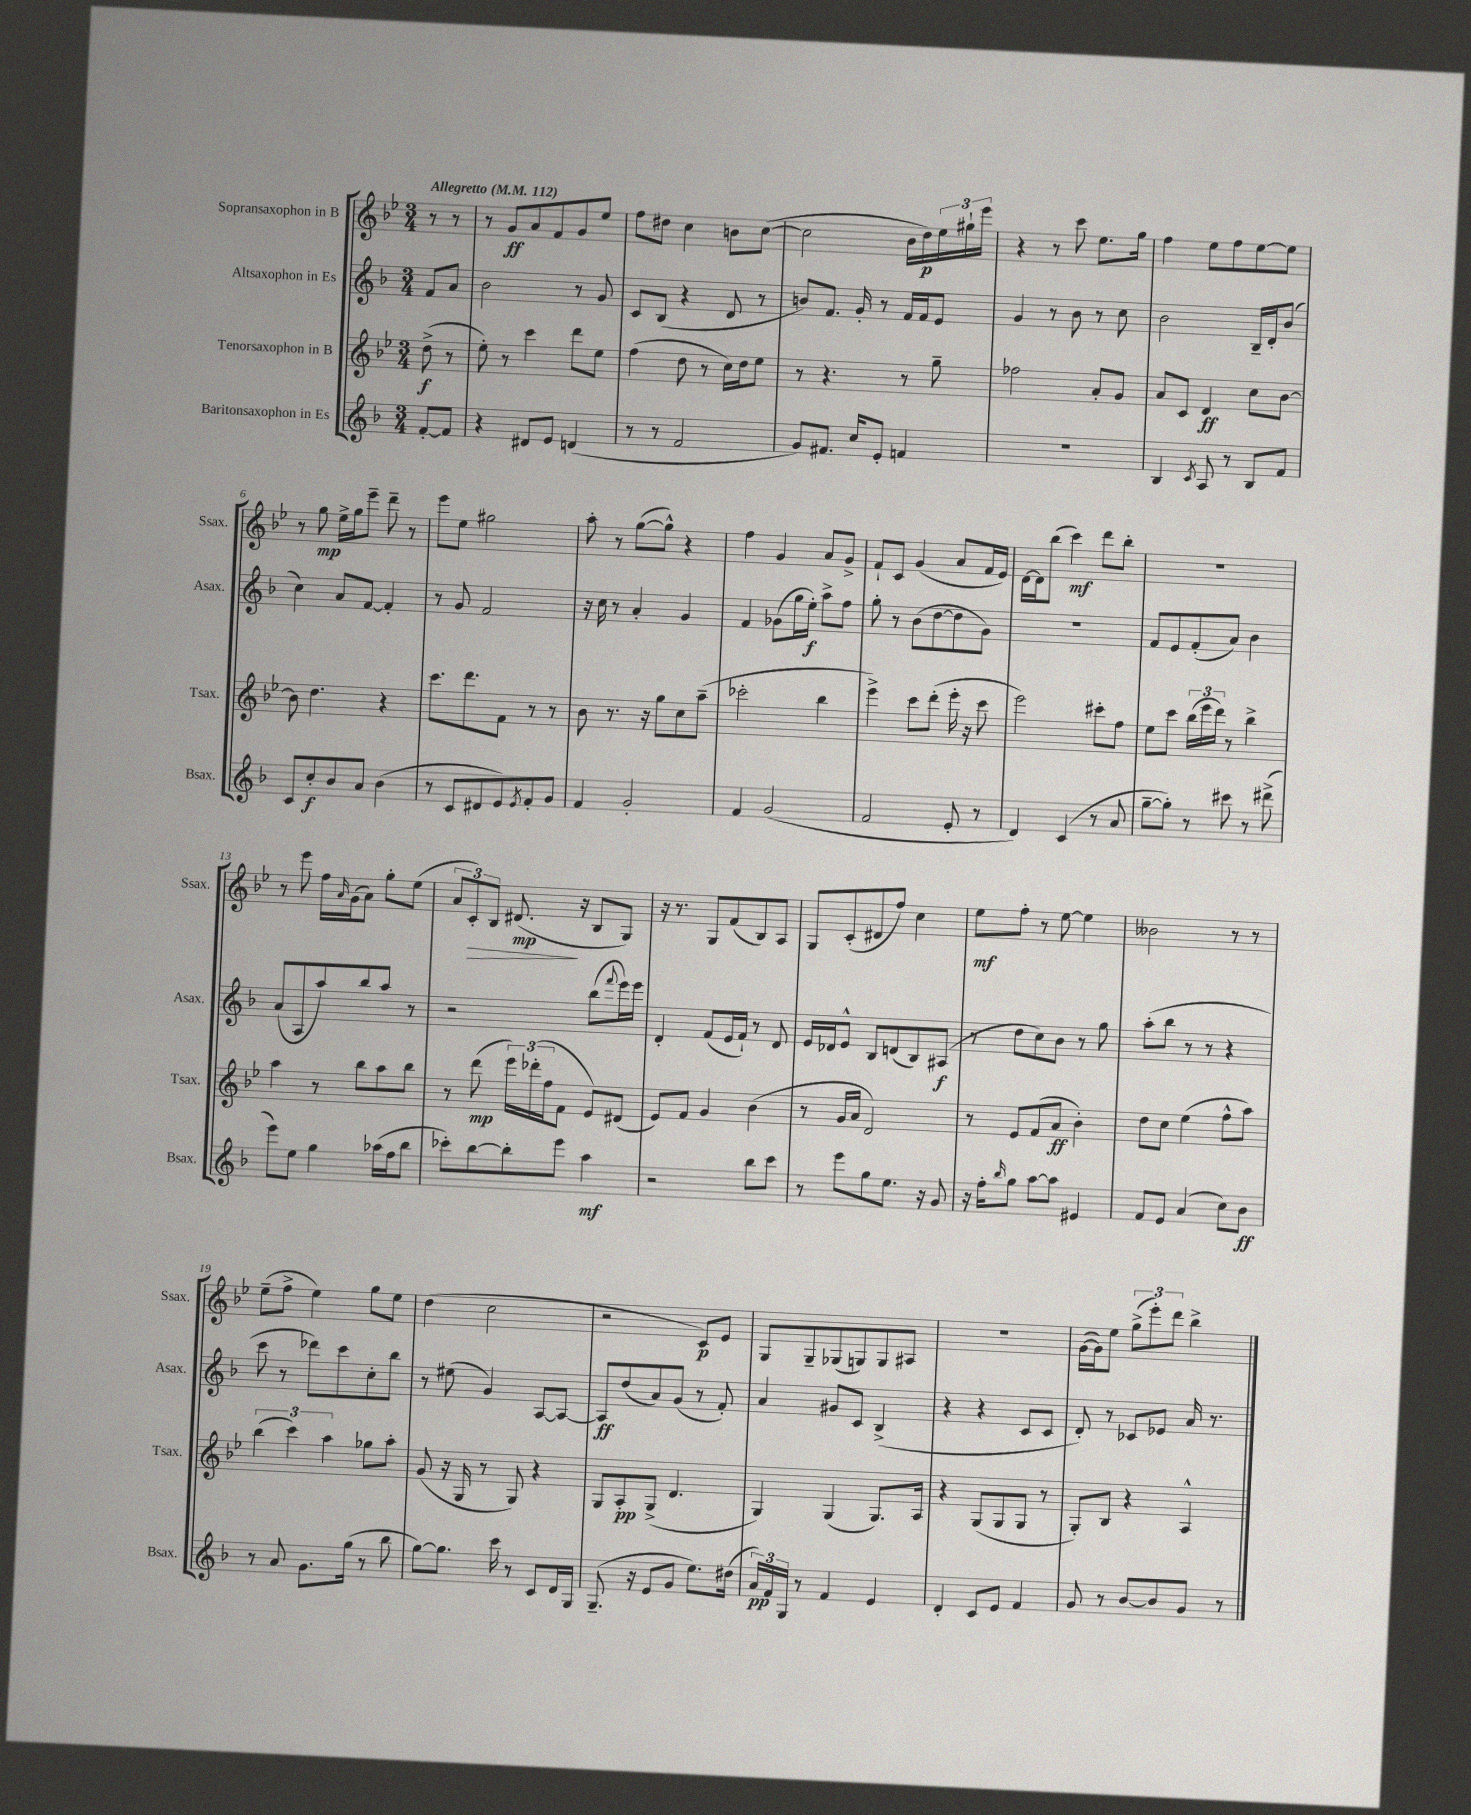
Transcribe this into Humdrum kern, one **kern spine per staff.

**kern	**kern	**kern	**kern
*staff4	*staff3	*staff2	*staff1
*clefG2	*clefG2	*clefG2	*clefG2
*k[b-]	*k[b-e-]	*k[b-]	*k[b-e-]
*M3/4	*M3/4	*M3/4	*M3/4
*MM112	*MM112	*MM112	*MM112
[8f'	(8dd^	8f	8r
8f]	8r	8a	8r
=	=	=	=
4r	8ee-')	2b-	8r
.	8r	.	8g
8d#	4ccc	.	8a
8e	.	.	8f
(4d	8ddd	8r	8g
.	8ee-	8g	8ee-
=	=	=	=
8r	(4ff	8c	8ff
8r	.	(8B-	8dd#
2f	8dd	4r	4cc
.	8r	.	.
.	16cc)	8d	8b
.	16dd	.	.
.	8ee-	8r	([8cc
=	=	=	=
8g)	8r	8b)	2cc]
8.f#	4.r	8.f	.
16cc	.	16g'	.
8e'	.	8r	.
4f	8r	16f	16b-
.	.	16f	16dd)
.	8gg~	8e	24ee-
.	.	.	24gg#`
.	.	.	24eee-
=	=	=	=
2.r	2ff-	4g	4r
.	.	8r	8r
.	.	8b-	8ccc
.	8a'	8r	8.ee-
.	8g	8cc	.
.	.	.	16gg
=	=	=	=
4B-	8a	2b-	4ff
.	8c	.	.
8qc	.	.	.
8A	4d	.	8ee-
8r	.	.	8ff
8B-	8cc	16B-~	[8ee-
.	.	16d'	.
8f	[8b-	(8b-	8ee-]
=	=	=	=
8c	8b-]	4cc)	8r
8cc'	4.dd	.	8gg
8b-	.	8a	16ee-^
.	.	.	16gg
8a	.	[8f	8eee-~
(4b-	4r	4f']	8ddd~
.	.	.	8r
=	=	=	=
8r	8.ccc	8r	8eee-
8c	.	8g	8ee-
.	8.ddd	.	.
8d#	.	2f	2gg#
8e)	8f	.	.
8qe	.	.	.
8f'	8r	.	.
8g	8r	.	.
=	=	=	=
4f	8b-	16r	8aa'
.	.	16cc	.
.	8.r	8r	8r
2g'	.	4a'	([8gg
.	16r	.	.
.	8gg	.	8gg^^])
.	8cc	4g	4r
.	(8aa~	.	.
=	=	=	=
4f	2ccc-'	4f	4ff
(2g	.	(8g-	4g
.	.	16gg	.
.	.	16ee')	.
.	4bb-	8aa^	8a
.	.	8ff	8g^
=	=	=	=
2f	4eee-^)	8gg'	8f`
.	.	8r	8c
.	8ccc	(8b-	(4g
.	(8ddd'	[8dd	.
8e'	16eee-'	8dd]	8a
.	16r	.	.
8r	8ccc	8g)	16f
.	.	.	16e-)
=	=	=	=
4d)	2eee-)	2.r	[16d
.	.	.	16d]
.	.	.	(8bb-
(4c	.	.	4ccc)
8r	8ccc#'	.	8ddd
8a	8ff	.	8bb-'
=	=	=	=
[8gg~	8ee-	8f	2.r
8gg'])	8ccc	8e	.
8r	(24bb-	(8f'	.
.	24eee-	.	.
.	24ddd)	.	.
8ccc#	8r	8a)	.
8r	4bb-^	4b-	.
(8ddd#^	.	.	.
=	=	=	=
8eee)	4aa	(8a	8r
8ee	.	8A	8eee-
4gg	8r	8aa)	16ff
.	.	.	16qqa
.	.	.	(16g
.	8bb-	8bb-	8a)
(16aa-	8aa	8aa	8gg'
16ff	.	.	.
8bb-	8bb-	8r	(8ee-
=	=	=	=
8ccc-')	8r	2r	12a
.	.	.	12c')
[8bb-	(8ddd	.	.
.	.	.	12B-
8bb-']	24eee-)	.	(8.d#
.	(24ddd-'	.	.
.	24ff	.	.
8eee	8f	.	.
.	.	.	16r
4aa	8e-)	(8bb-	8B-
.	.	8qqfff	.
.	(8d#	16eee)	8G)
.	.	16eee	.
=	=	=	=
2r	8e-)	4d'	16r
.	.	.	8.r
.	8f	.	.
.	4g	(8f	8G
.	.	16e	(8f
.	.	16f`)	.
8bb-	(4b-	8r	8B-)
8ccc	.	8d	8A
=	=	=	=
8r	8r	16e	8G
.	.	16d-	.
8eee	16g	8e^^	(8c'
.	16a	.	.
8gg	2d)	8B-	8d#
8.ee	.	(8d	8ff)
.	.	8B-)	4cc
16r	.	.	.
8g	.	(8A#	.
=	=	=	=
16r	8r	8r	8ee-
16ff'	.	.	.
16qqbb-	.	.	.
8gg	8e-	8dd	8ff'
[8aa	(8f	8cc)	8r
8aa]	8a	8b-	[8ee-
4e#	4b-')	8r	4ee-]
.	.	8gg	.
=	=	=	=
8f	8dd	(8aa'	2b--
8e	8cc	8bb-	.
(4a	(4ee-	8r	.
.	.	8r	.
8cc)	8ff^^	4r	8r
8b-	8aa)	.	8r
=	=	=	=
8r	(6bb-	8ccc	(8ee-~
8a	.	8r	8ff^
.	6ccc)	.	.
8.g	.	8ddd-)	4ee-)
.	6aa	.	.
.	.	8ccc	.
(16gg	.	.	.
8r	8gg-	8cc'	8gg
8bb-	8aa'	8bb-	8ee-
=	=	=	=
[8gg)	(8g	8r	(4dd
8.gg]	16r	(8ee#	.
.	16G	.	.
.	8r	4g)	2cc
16ccc	.	.	.
8r	8G)	.	.
8c	4r	[8A	.
16d	.	8A_	.
16G	.	.	.
=	=	=	=
(8.G~	8G	8A]	2r
.	8A'	(8dd	.
16r	.	.	.
8e	(8G^	8a)	.
8g	4.d	(8g	.
8.ee)	.	8r	8c)
.	.	8f')	8e-
(16dd#	.	.	.
=	=	=	=
24a)	4G)	4a	8G
24f	.	.	.
24G	.	.	.
8r	.	.	8G~
4f	(4G	8g#	(8G-
.	.	8c	8G)
4e	8.G)	(4B-^	8G
.	.	.	8A#
.	16A	.	.
=	=	=	=
4d'	4r	4r	2.r
8c	(8G	4r	.
8e	8G	.	.
4f	8G	8c	.
.	8r	8c	.
=	=	=	=
8g	8G')	8d')	([16g
.	.	.	16g])
8r	8B-	8r	8ee-
[8b-	4r	8c-	(12gg^
.	.	.	12eee-')
8b-]	.	8e-	.
.	.	.	12ddd
8g	4A^^	16a	4bb-^
.	.	8.r	.
8r	.	.	.
==	==	==	==
*-	*-	*-	*-
